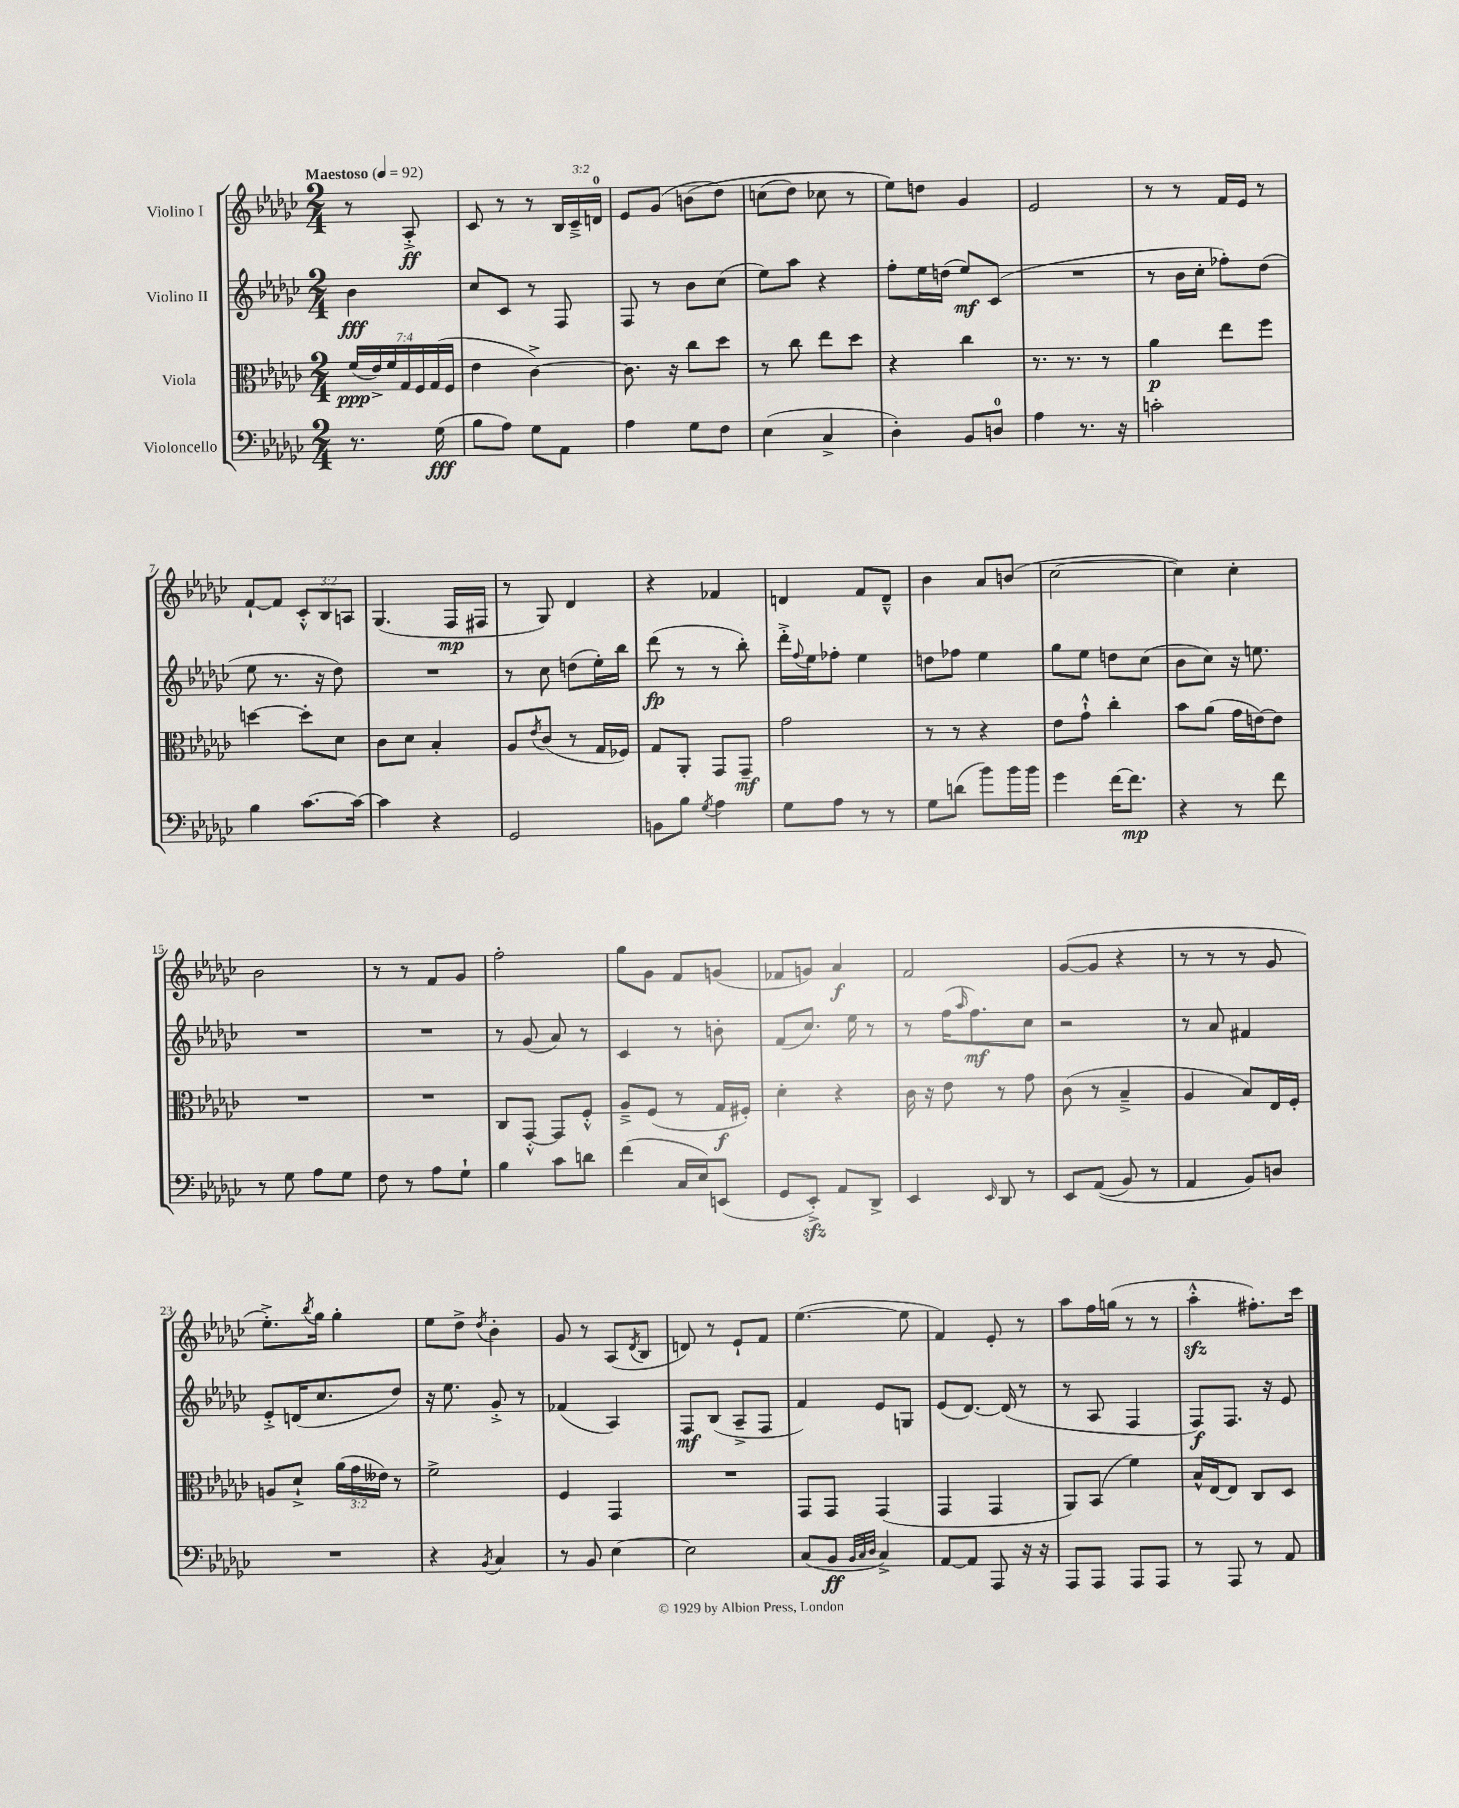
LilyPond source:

<<
\new StaffGroup <<
\new Staff = "s0" \with { instrumentName = "Violino I" } {
    \clef treble \key ges \major \numericTimeSignature \time 2/4 \override Staff.TupletNumber.text = #tuplet-number::calc-fraction-text \partial 4 \tempo "Maestoso" 4 = 92
    r8 aes8-.->\ff |
    ces'8 r8 r8 \tuplet 3/2 { bes16 ces'16---> d'16-0 } |
    ees'8 ges'8( b'8\( des''8) |
    c''8( des''8) ces''8 r8 |
    ees''8\) d''8 ges'4 |
    ees'2 |
    r8 r8 f'16 ees'16 r8 |
    f'8~-! f'8 \tuplet 3/2 { ces'8-.-^ bes8 a8 } |
    ges4.( f16\mp fis16 |
    r8 ges8) des'4 |
    r4 fes'4 |
    d'4 f'8 d'8---^ |
    bes'4 aes'8 b'8( |
    ces''2~ |
    ces''4) ces''4-. |
    bes'2 |
    r8 r8 f'8 ges'8 |
    f''2-. |
    ges''8 ges'8 f'8 g'8( |
    fes'8 g'8) aes'4\f |
    f'2 |
    ges'8~( ges'8 r4 |
    r8 r8 r8 ges'8 |
    ees''8.-.->) \acciaccatura { bes''8 } ges''16 ges''4-. |
    ees''8 des''8-> \acciaccatura { des''8 } bes'4-. |
    ges'8 r8 aes8( \acciaccatura { des'8 } bes8 |
    d'8) r8 ees'8-! f'8 |
    ees''4.~( ees''8 |
    f'4) ees'8-. r8 |
    aes''8 f''16 g''16( r8 r8 |
    aes''4-.-^\sfz fis''8.-.) ces'''16 \bar "|." |
}
\new Staff = "s1" \with { instrumentName = "Violino II" } {
    \clef treble \key ges \major \numericTimeSignature \time 2/4 \partial 4
    bes'4\fff |
    ces''8 ces'8 r8 f8 |
    f8 r8 bes'8 ces''8( |
    ees''8) aes''8 r4 |
    f''8-. ees''16 d''16( ees''8\mf) ces'8( |
    R2 |
    r8 bes'16 ces''16-. fes''8-.) des''8( |
    ees''8 r8. r16 des''8) |
    R2 |
    r8 ces''8 d''8( ees''16-.) bes''16 |
    des'''8\fp( r8 r8 bes''8-.) |
    des'''16-.-> \appoggiatura { f''8 } ees''16 fes''8-. ees''4 |
    d''8 fes''8 ees''4 |
    ges''8 ees''8 d''8 ces''8( |
    bes'8 ces''8) r16 e''8. |
    R2 |
    R2 |
    r8 ges'8( aes'8) r8 |
    ces'4 r8 b'8-. |
    f'8( ces''8.) ees''16 r8 |
    r8 f''16( \grace { aes''16 } f''8.\mf) ces''8 |
    r2 |
    r8 aes'8 fis'4 |
    ees'8-.-> d'16( ces''8. des''8) |
    r16 ees''8. ges'8-.-> r8 |
    fes'4( aes4) |
    f8\mf bes8( aes8---> f8 |
    f'4) ees'8 g8 |
    ees'8( des'8.~) des'16( r8 |
    r8 aes8 f4 |
    f8\f) f8. r16 ees'8 \bar "|." |
}
\new Staff = "s2" \with { instrumentName = "Viola" } {
    \clef alto \key ges \major \numericTimeSignature \time 2/4 \override Staff.TupletNumber.text = #tuplet-number::calc-fraction-text \partial 4
    \tuplet 7/4 { f'16\ppp( ees'16->) f'16 ges16 f16 ges16( f16 } |
    ees'4 ces'4~->) |
    ces'8. r16 ces''8 des''8 |
    r8 ces''8 ees''8 des''8 |
    r4 ces''4 |
    r8. r8. r8 |
    aes'4\p ees''8 f''8 |
    d''4~ d''8-. des'8 |
    ces'8 des'8 bes4-. |
    aes8 \acciaccatura { ees'8 } ces'8( r8 ges16 fes16) |
    ges8 aes,8-. ges,8 ges,8--\mf |
    ges'2 |
    r8 r8 r4 |
    ees'8 ges'8-!-^ ces''4-. |
    bes'8 aes'8( ges'16 e'16~) e'8 |
    R2 |
    R2 |
    ces8 ges,8~-.-^ ges,8 f8-.-^ |
    aes8---> f8( r8 ges16\f fis16-.) |
    des'4-. r4 |
    ces'16 r16 ees'8 r8 ges'8 |
    ces'8( r8 bes4---> |
    aes4 bes8) ees16 f16-. |
    a8 des'8-!-> \tuplet 3/2 { aes'16( ges'16 eeses'16) } r8 |
    f'2-> |
    f4 ges,4 |
    R2 |
    ges,8 ges,8 ges,4( |
    ges,4 ges,4 |
    aes,8) bes,8( f'4) |
    bes16-^ ees16~ ees8 ces8 des8 \bar "|." |
}
\new Staff = "s3" \with { instrumentName = "Violoncello" } {
    \clef bass \key ges \major \numericTimeSignature \time 2/4 \partial 4
    r8. ges16\fff( |
    bes8 aes8) ges8 aes,8 |
    aes4 ges8 f8 |
    ees4( ces4-> |
    des4-.) bes,8 d8-0 |
    aes4 r8. r16 |
    c'2-. |
    bes4 ces'8.~ ces'16~ |
    ces'4 r4 |
    ges,2 |
    b,8 bes8 \acciaccatura { ges8 } aes4 |
    ges8 aes8 r8 r8 |
    ges8 d'8( bes'8) bes'16 bes'16 |
    ges'4 f'16~ f'8.\mp |
    r4 r8 f'8 |
    r8 ges8 aes8 ges8 |
    f8 r8 aes8 ges8-! |
    bes4 ces'8 d'8 |
    f'4( ces16 ees16) e,8( |
    ges,8 ees,8-.->\sfz) aes,8 des,8-> |
    ees,4 \grace { ees,16 } des,8 r8 |
    ees,8 aes,8(\( bes,8) r8 |
    aes,4 bes,8\) d8 |
    R2 |
    r4 \acciaccatura { bes,8 } ces4 |
    r8 bes,8 ees4~ |
    ees2 |
    ces8( bes,8\ff \grace { bes,32 ces32 des32 } ces4->) |
    aes,8~ aes,8 aes,,8 r16 r16 |
    aes,,8 aes,,8 aes,,8 aes,,8 |
    r8 aes,,8 r8 aes,8 \bar "|." |
}
>>
>>
